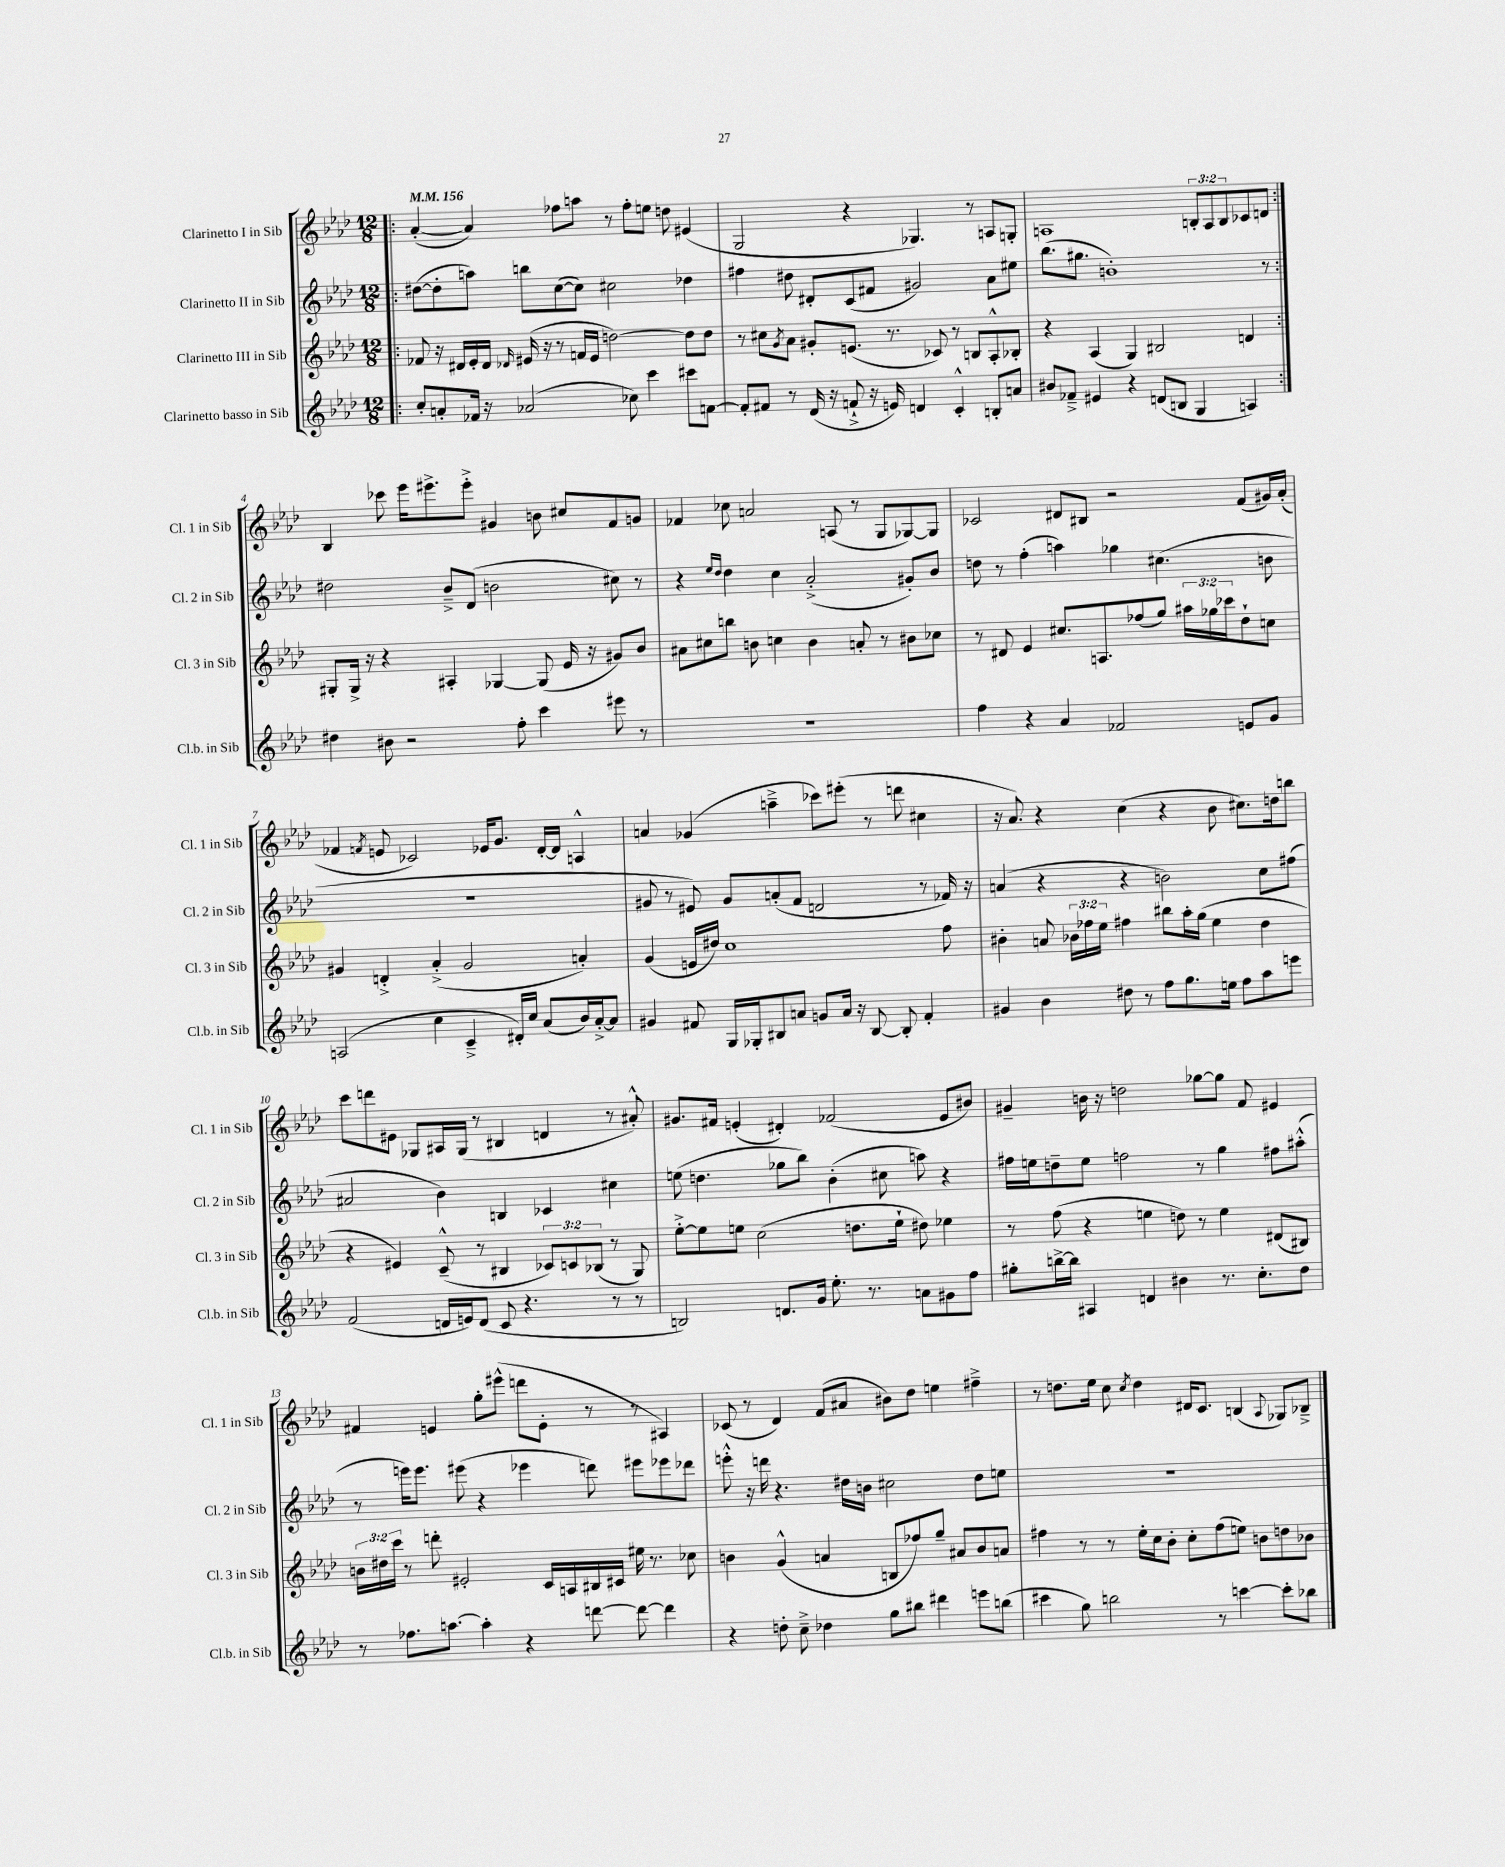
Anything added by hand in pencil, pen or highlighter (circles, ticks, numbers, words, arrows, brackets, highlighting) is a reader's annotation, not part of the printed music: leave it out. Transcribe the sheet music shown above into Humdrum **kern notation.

**kern	**kern	**kern	**kern
*staff4	*staff3	*staff2	*staff1
*clefG2	*clefG2	*clefG2	*clefG2
*k[b-e-a-d-]	*k[b-e-a-d-]	*k[b-e-a-d-]	*k[b-e-a-d-]
*M12/8	*M12/8	*M12/8	*M12/8
*MM156	*MM156	*MM156	*MM156
=!|:	=!|:	=!|:	=!|:
8cc'/L	8f-/	([8dd#\L	([4a-'/
8a'/	16r	8dd#'\]	.
.	16d#/LL	.	.
16f-/Jk	16e-'/	8aa\J)	4a-/])
16r	16d#/JJ	.	.
.	16qqd-/	.	.
(2a-/	(16e#/	8bb\L	.
.	16r	.	.
.	8r	([8cc\	8ff-\L
.	16f/LL	8cc\]J)	8aa\J
.	16e#/JJ	.	.
.	[2dd\)	2cc#\	8r
8cc-\)	.	.	8ff-'\L
4ccc\	.	.	8ee\J
.	.	.	8dd\
8ccc#\L	8dd\]L	4dd-\	(4e#/
[8f\J	8dd\J	.	.
=	=	=	=
8f'/]L	8r	4ff#\	2G/
8f#/J	8cc#\L	.	.
.	8qg/	.	.
8r	8a-\J	8dd#\	.
(16d-/	8g#'/L	8d#'/L	.
16r	.	.	.
8f`^/	(8.e/J	(8c/	4r
16r	.	8f#/J	.
16e/)	8.r	.	.
4d/	.	2g#/)	4.G-/)
.	8c-/)	.	.
4c'^^/	8r	.	.
.	8B/L	.	8r
8B'/L	8A-'^^/	8a-\L	8A/L
8a/J	8B-'/J	8ee#\J	8G'/J
=	=	=	=
8b#/L	4r	(8.bb-\L	1A
8f-~^/J	.	.	.
.	.	8.gg#\J	.
4e#/	(4A-/	.	.
.	.	1b')	.
4r	4G/)	.	.
(8d/L	2B#/	.	.
8B/J	.	.	.
4G/	.	.	12B'/L
.	.	.	12A/
.	.	.	12B/
4A/)	4d/	.	8c-/
.	.	8r	8d/J
=:|!	=:|!	=:|!	=:|!
4dd#\	8G#'/L	2dd#\	4B-/
.	16G#^/Jk	.	.
.	16r	.	.
8b#\	4r	.	8ccc-\
2r	.	.	16eee-\LK
.	.	.	8.eee#^\
.	4A#'/	8b-~^/L	.
.	.	(8d-/J	8eee#'^\J
.	[4G-/	2b\	4g#/
8ff'\	.	.	.
4ccc\	(8G-/]	.	8b\
.	16e-/	.	8cc#/L
.	16r	.	.
8eee#\	8g#/L)	8cc#\)	8f/
8r	8b-/J	8r	8g/J
=	=	=	=
1.r	8a#\L	4r	4f-/
.	8cc#\	.	.
.	.	16qqee-/LL	.
.	.	16qqdd-/JJ	.
.	8bb\J	4dd-\	8cc-\
.	8b\	.	2a/
.	4cc\	4cc\	.
.	4b\	(2a-'^/	.
.	.	.	(8A/
.	8a'/	.	8r
.	8r	.	8G/L
.	8b#\L	8g#'/L)	[8G-/)
.	8cc-\J	8b-/J	8G-/]J
=	=	=	=
4ff\	8r	8dd\	2c-/
.	8d#/	8r	.
4r	4e-/	(4ff'\	.
4a-/	8.cc#/L	4aa\)	8d#/L
.	.	.	8B#/J
.	8.A/	.	.
2f-/	.	4gg-\	2r
.	(8ff-/	.	.
.	8gg/J)	(4.cc#\	.
.	24aa#\LL	.	.
.	24gg-\	.	.
.	24ccc-\J	.	.
8e/L	8dd-`\	.	(8f/L
8g/J	8cc\J	8b\	16g#/L)
.	.	.	(16a-'/JJ
=	=	=	=
(2A/	4g#/	1.r	4f-/
.	.	.	8qf/
.	4d'^/	.	8e/
.	.	.	2c-/)
4cc\	(4a-'^/	.	.
4c~^/	2g#/	.	.
.	.	.	16e-/LK
.	.	.	8.g/J
16d#'/LL)	.	.	.
16cc/JJ	.	.	.
(8a-/L	.	.	[16d-'/LL
.	.	.	16d-/]JJ
16b-/L)	4a'/)	.	4A^^/
[16a-'^/J	.	.	.
8a-/]J	.	.	.
=	=	=	=
4g#/	(4g/	8g#/	4a/
.	.	8r	.
8f#/	16e/LL	8e#/)	(4g-/
.	16dd#/JJ)	.	.
16G/LL	1cc	8g#/L	.
16G-'/J	.	.	.
8B#/	.	(8a'/	4aa~^\
8a/J	.	8f/J	.
8g/L	.	2d/	8ccc-\L)
16a/Jk	.	.	(8eee#'\J
16r	.	.	.
[8B#/	.	.	8r
8B#'/]	.	.	8ddd\
4f#'/	.	8r	4cc#\
.	8ff\	16f-/)	.
.	.	16r	.
=	=	=	=
4g#/	4b#'\	(4a/	16r
.	.	.	8.a-/)
4b-\	8a/	4r	4r
.	24b-\LL	.	.
.	24ff-\	.	.
.	24ee-\JJ	.	.
8dd#\	4ff#\	4r	(4cc\
8r	.	.	.
8ff\L	8bb#\L	2b\)	4r
8.gg\	16aa-'\L	.	.
.	(16gg\JJ	.	.
.	4ee-\	.	8b-\
16ee\Jk	.	.	.
8ff\L	.	.	8.cc#\L)
8aa-\	4dd-\	8cc\L	.
.	.	.	16dd\k
8eee\J	.	(8ff#\J	8bb\J
=	=	=	=
(2f/	4r	2a#/	8ccc\L
.	.	.	8ddd\
.	4e#/)	.	8e#\J
.	.	.	8G-/L
16d/LL	(8c~^^/	4b-\)	16A#/L
16e/J)	.	.	(16G-/JJ
(8d/J	8r	.	8r
8c/	4B#/	4B/	4B#/
4.r	.	.	.
.	12c-/L)	4c-/	4d/
.	12c/	.	.
.	(12B-/J	.	.
8r	8r	4cc#\	8r
8r	8G/)	.	8a#'^^/)
=	=	=	=
2B/)	[8ee-'^\L	(8ee\	8.g#/L
.	8ee-\]	4.dd\	.
.	.	.	16f#/Jk
.	8ee\J	.	(4e'/
.	(2cc\	.	.
8.d/L	.	8gg-\L	4d#'/)
.	.	8bb-\J)	.
16g/Jk	.	.	.
8.ee-'\	.	(4b-'\	(2f-/
.	8.dd\L	.	.
8.r	.	.	.
.	.	8cc#\	.
.	16ee`\Jk	.	.
8a\L	8dd#\)	8aa\)	.
8g#\	4ee-\	4r	8e/L
8ff\J	.	.	8b#/J)
=	=	=	=
8gg#'\L	8r	16ff#\LL	4g#~/
.	.	16ee\J	.
[16bb^\L	(8ff\	8dd~\	.
16bb\]JJ	.	.	.
4A#/	4r	8ee\J	16b\
.	.	.	16r
.	.	2ff\	2dd\
4d/	4ee\	.	.
4b#\	8dd\)	.	.
.	8r	8r	[8gg-\L
8.r	4ee\	4gg\	8gg-\]J
.	.	.	8f/
8.cc'\L	.	.	.
.	(8d#/L	8ff#\L	4e#/
8dd-\J	8B#/J)	(8aa#'^^\J	.
=	=	=	=
8r	24b\LL	8r	4f#/
.	24dd#\	.	.
.	24ccc\JJ	.	.
8.ff-\L	8r	16eee\LK)	.
.	.	8.eee\J	.
.	8ddd'\	.	4e/
[8.aa\J	.	.	.
.	2e#'/	(8eee#\	.
4aa'\]	.	4r	8gg'\L
.	.	.	(8eee#^^\J
4r	.	4eee-\	8ddd\L
.	16c/LL	.	8e'\J
.	16A/	.	.
[8ddd\	16B#/	8ddd\)	8r
.	16c#/JJ	.	.
8ddd\_	16ee#\	8eee#\L	8r
.	8.r	.	.
4ddd\]	.	8eee-\	4A#/)
.	8cc-\	8ddd-\J	.
=	=	=	=
4r	4b\	8eee'^^\	(8c-/
.	.	16r	8r
.	.	16ddd\	.
8dd'\	(4g^^/	4.r	4d-/)
8cc~^\	.	.	.
4dd-\	4a/	.	(8f/L
.	.	16dd#\LL	8a#/J
.	.	16b\JJ	.
8gg\L	8B/L	2cc#\	8b#\L)
8bb#\J	8ff-/)	.	8dd-\J
4ddd#\	8gg~/J	.	4ee\
.	8a#/L	.	.
8eee\L	8b/	8dd#\L	4ff#~^\
(8bb\J	8a/J	8ee\J	.
=	=	=	=
4ccc#\	4ff#\	1.r	8r
.	.	.	8.dd\L
8gg\)	8r	.	.
.	.	.	16ee-\Jk
2bb\	8r	.	8cc\
.	.	.	8qcc/
.	16ee-'\LL	.	4dd\
.	16cc\J	.	.
.	8b-'\J	.	.
.	8cc'\L	.	16d#/LK
.	.	.	8.c/J
8r	(8ff#\	.	.
[4ccc\	8ee\J)	.	(4B/
.	8b\L	.	.
.	.	.	8qqA-/
8ccc'\]L	8dd\	.	8G-/L)
8bb-\J	8b-\J	.	8B-~^/J
==	==	==	==
*-	*-	*-	*-
